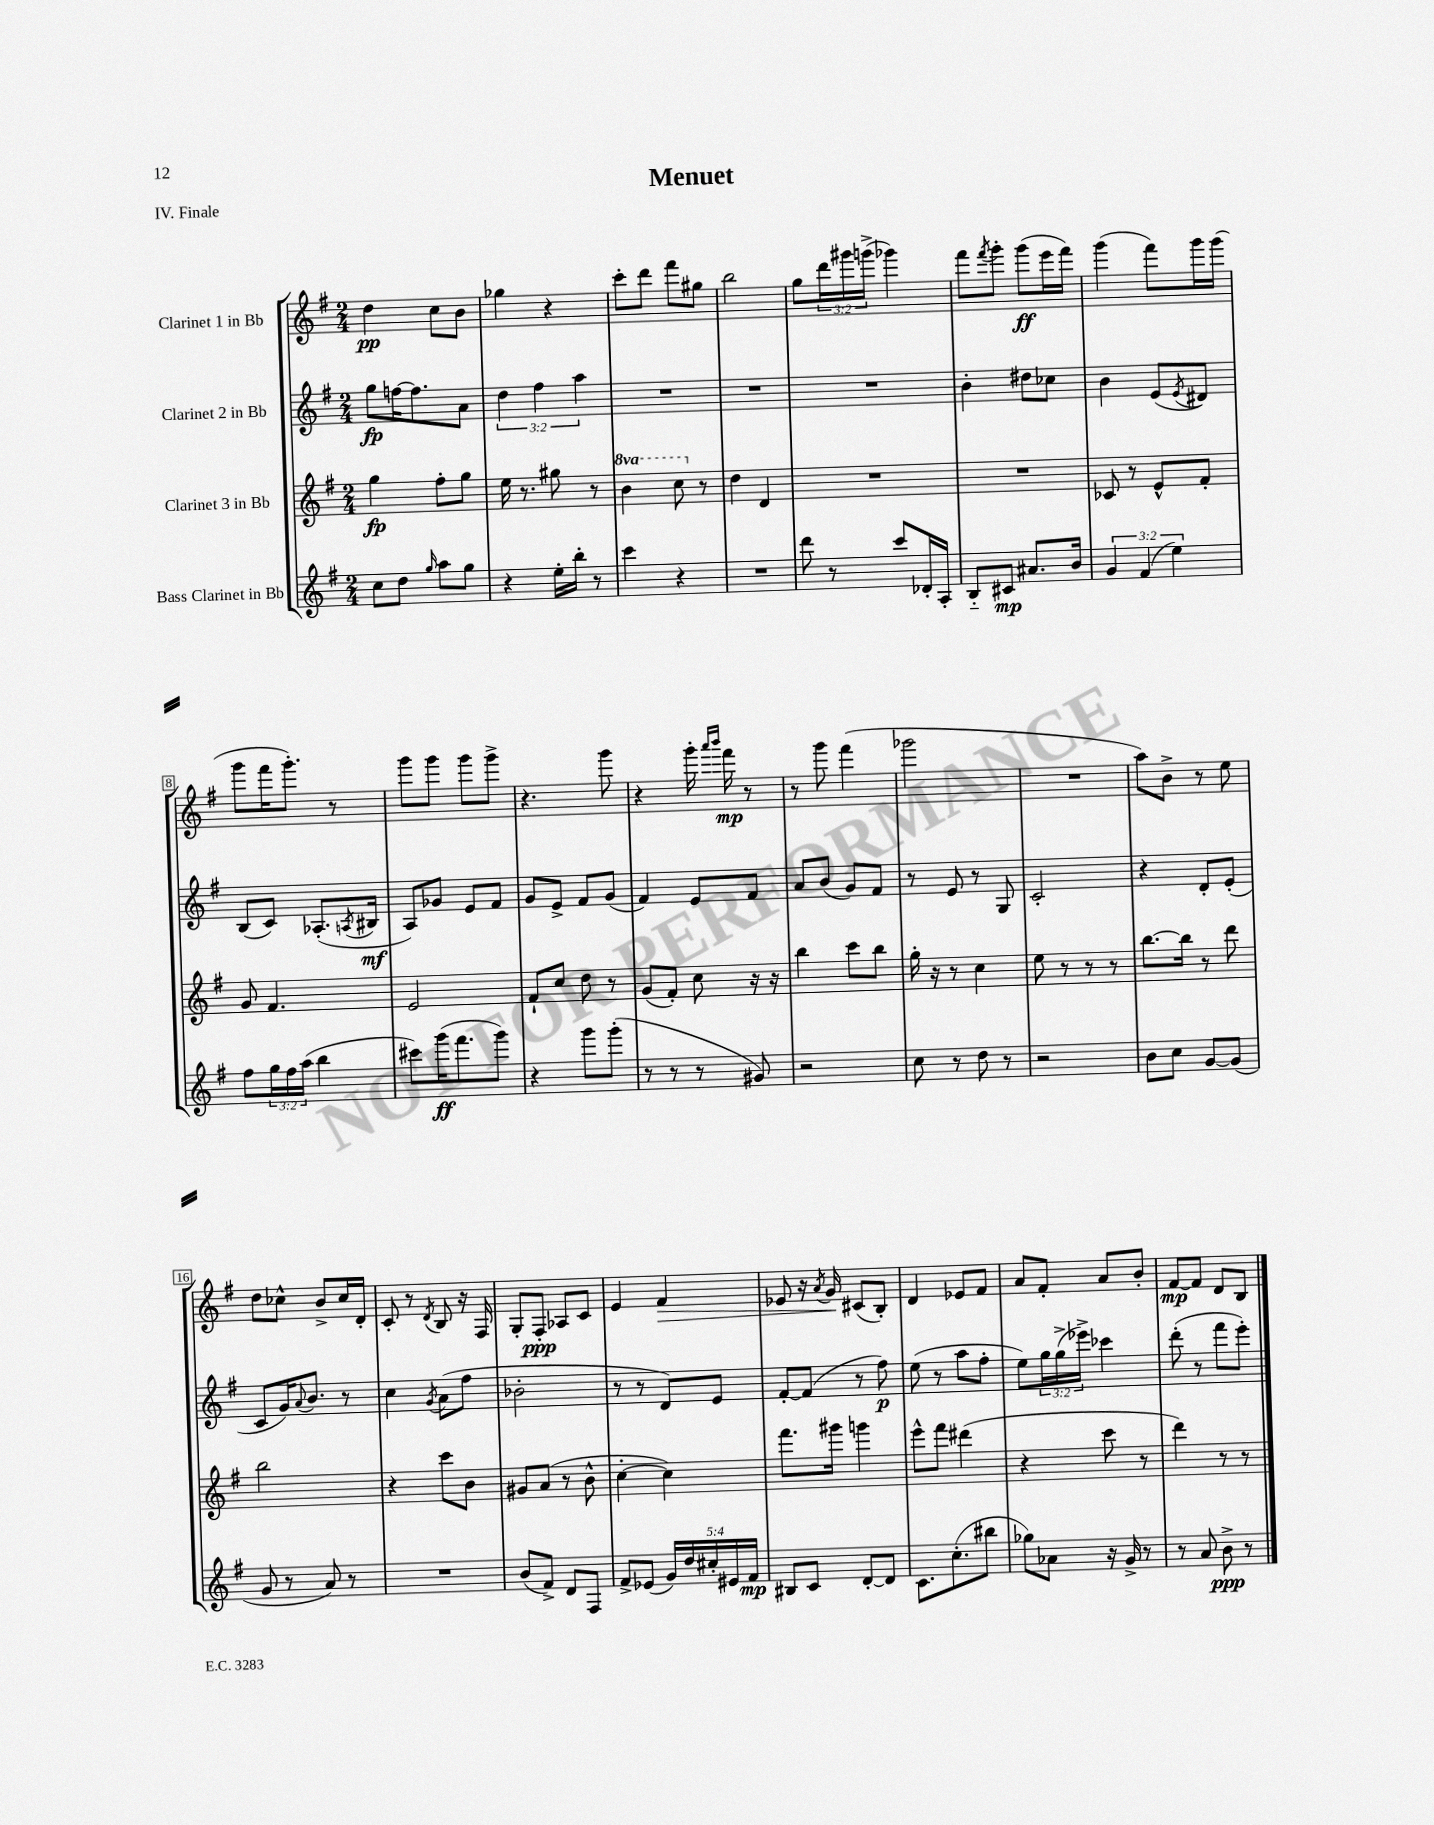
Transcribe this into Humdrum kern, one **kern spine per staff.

**kern	**kern	**kern	**kern
*staff4	*staff3	*staff2	*staff1
*clefG2	*clefG2	*clefG2	*clefG2
*k[f#]	*k[f#]	*k[f#]	*k[f#]
*M2/4	*M2/4	*M2/4	*M2/4
8cc	4gg	8gg	4dd
8dd	.	[16ff	.
.	.	8.ff]	.
16qqgg	.	.	.
8aa	8ff#'	.	8cc
8gg	8gg	8a	8b
=	=	=	=
4r	16ee	6dd	4gg-
.	8.r	.	.
.	.	6ff#	.
16ee'	8gg#	.	4r
16bb'	.	.	.
.	.	6aa	.
8r	8r	.	.
=	=	=	=
4ccc	4bb	2r	8ccc'
.	.	.	8ddd
4r	8ccc	.	8fff#
.	8r	.	8gg#
=	=	=	=
2r	4dd	2r	2bb
.	4d	.	.
=	=	=	=
8ddd	2r	2r	8gg
8r	.	.	24ddd
.	.	.	24ggg#
.	.	.	(24ggg^
8ccc	.	.	4ggg-)
16d-'	.	.	.
16A'	.	.	.
=	=	=	=
8B'~	2r	4b'	8fff#
.	.	.	8qfff#
8c#	.	.	8ggg'
8.a#	.	8dd#	(8ggg
.	.	8cc-	16eee
16b	.	.	16fff#)
=	=	=	=
6g	8c-	4b	(4ggg
.	8r	.	.
(6f#	.	.	.
.	8e^^	(8e	8fff#)
6ee)	.	.	.
.	.	8qe	.
.	8f#'	8d#)	16ggg
.	.	.	(16ggg
=	=	=	=
8ff#	8g	(8B	8ggg
24gg	4.f#	8c)	16fff#
24ff#	.	.	.
.	.	.	8.ggg')
(24aa	.	.	.
4bb	.	(8.A-'	.
.	.	.	8r
.	.	8qA	.
.	.	16B#	.
=	=	=	=
8ccc#)	2e	8A)	8ggg
(16ggg	.	8g-	8ggg
8.fff#	.	.	.
.	.	8e	8ggg
8ggg)	.	8f#	8ggg^
=	=	=	=
4r	8f#`	8g	4.r
.	8cc	8e^	.
8ggg	8dd	8f#	.
(8ggg'	8r	(8g	8ggg
=	=	=	=
8r	(8g	4f#)	4r
8r	8f#')	.	.
8r	8cc	8e	16ggg'
.	.	.	16qqaaa
.	.	.	16qqbbb
.	.	.	16fff#
8g#)	16r	8f#	8r
.	16r	.	.
=	=	=	=
2r	4bb	8a	8r
.	.	(8b	8ggg
.	8ccc	8g)	(4fff#
.	8bb	8f#	.
=	=	=	=
8cc	16gg'	8r	2ggg-
.	16r	.	.
8r	8r	8e	.
8dd	4cc	8r	.
8r	.	8G	.
=	=	=	=
2r	8ee	2c'	2r
.	8r	.	.
.	8r	.	.
.	8r	.	.
=	=	=	=
8b	[8.bb	4r	8aa)
8cc	.	.	8b^
.	16bb]	.	.
[8g	8r	8d'	8r
(8g]	8ddd	(8e'	8ee
=	=	=	=
8g	2bb	8c	8dd
8r	.	16g)	8cc-^^
.	.	8qqa	.
.	.	8.b	.
8a)	.	.	8b^
8r	.	8r	16cc-
.	.	.	16d'
=	=	=	=
2r	4r	4cc	8c'
.	.	.	8r
.	.	8qg	8qd
.	8ccc	(8a	8B
.	8b	8ff#	16r
.	.	.	16F#
=	=	=	=
(8b	8g#	2b-'	8G'
8f#^)	(8a	.	8F#'
8d	8r	.	8A-
8F#	8b^^	.	8c
=	=	=	=
8f#^	[4cc'	8r	4e
(8e-	.	8r	.
20g)	4cc])	8d)	4f#
20dd	.	.	.
20cc#'	.	.	.
.	.	8e	.
20e#	.	.	.
20f#	.	.	.
=	=	=	=
8B#	8.fff#	[8f#'	8e-
8c	.	(8f#]	16r
.	.	.	8qa
.	16ggg#	.	16g
[8d'	4ggg	8r	(8c#
8d]	.	8ff#)	8B')
=	=	=	=
8.c	8eee^^	(8ee	4d
.	8fff#	8r	.
(8.cc'	.	.	.
.	(4ddd#	8aa	8e-
8bb#	.	8ff#'	8f#
=	=	=	=
8gg-)	4r	8ee)	8a
8a-	.	24gg	8f#'
.	.	(24gg^	.
.	.	24eee-^)	.
16r	8ccc	4ccc-	8a
16g^	.	.	.
8r	8r	.	8b'
=	=	=	=
8r	4ddd)	(8ddd'	[8f#
8a	.	8r	8f#]
8b^	8r	8fff#	8d
8r	8r	8eee')	8B
==	==	==	==
*-	*-	*-	*-
